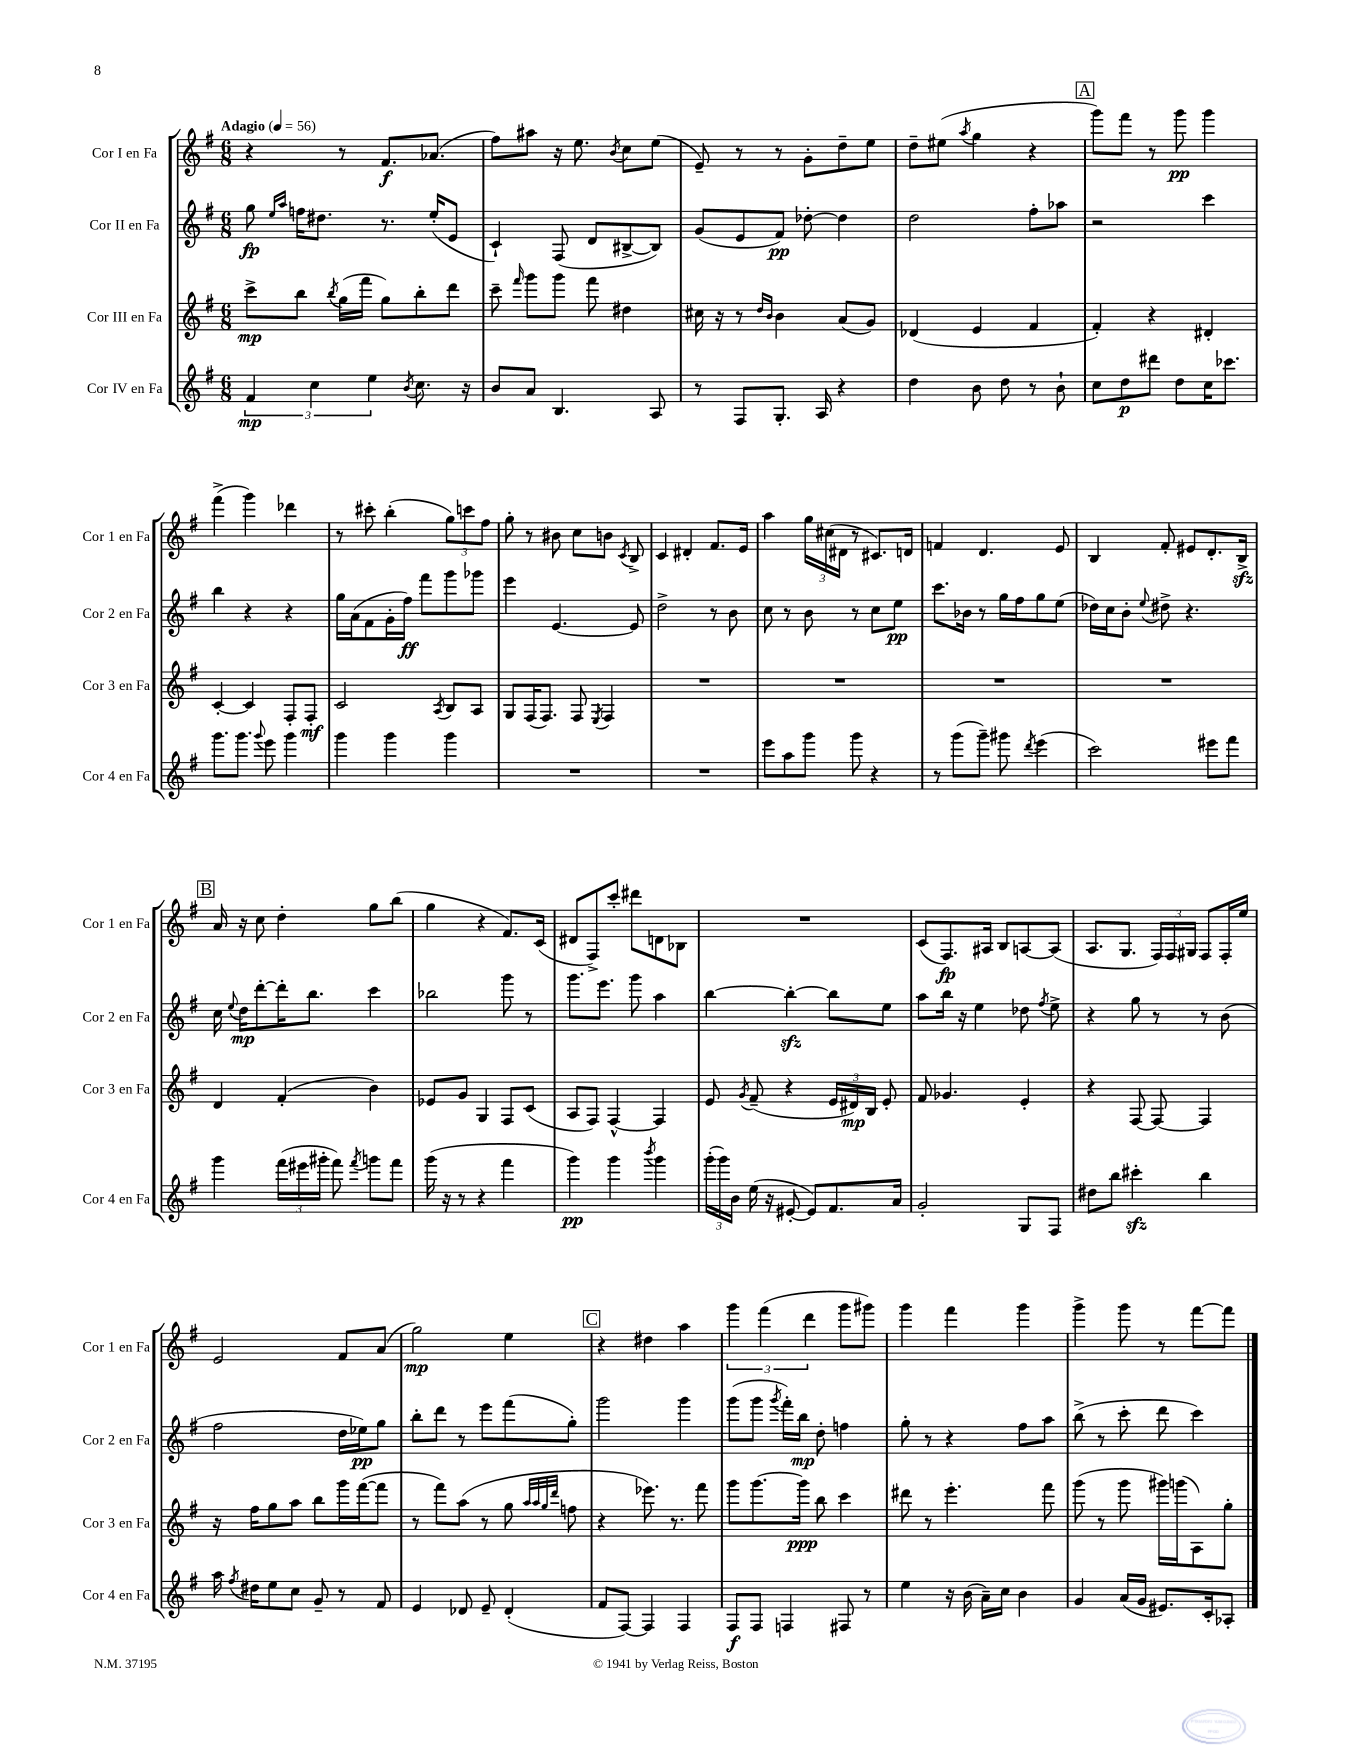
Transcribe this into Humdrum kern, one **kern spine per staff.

**kern	**dynam	**kern	**dynam	**kern	**dynam	**kern	**dynam
*part4	*part4	*part3	*part3	*part2	*part2	*part1	*part1
*staff4	*staff4	*staff3	*staff3	*staff2	*staff2	*staff1	*staff1
*I"Cor IV en Fa	*	*I"Cor III en Fa	*	*I"Cor II en Fa	*	*I"Cor I en Fa	*
*I'Cor 4 en Fa	*	*I'Cor 3 en Fa	*	*I'Cor 2 en Fa	*	*I'Cor 1 en Fa	*
*clefG2	*	*clefG2	*	*clefG2	*	*clefG2	*
*k[f#]	*	*k[f#]	*	*k[f#]	*	*k[f#]	*
*M6/8	*	*M6/8	*	*M6/8	*	*M6/8	*
*MM56	*	*MM56	*	*MM56	*	*MM56	*
=1	=1	=1	=1	=1	=1	=1	=1
!	!	!	!	!	!	!LO:TX:a:B:t=Adagio	!
6f#/	mp	8ccc^\L	mp	8gg\	fp	4r	.
.	.	.	.	16qqee/LL	.	.	.
.	.	.	.	16qqaa/JJ	.	.	.
.	.	8bb\J	.	16ffn\KL	.	.	.
6cc\	.	.	.	.	.	.	.
.	.	.	.	8.dd#X\J	.	.	.
.	.	8qbb/	.	.	.	.	.
.	.	(16gg\LL	.	.	.	8r	.
.	.	16fff#\JJ	.	.	.	.	.
6ee\	.	.	.	.	.	.	.
.	.	8gg\L)	.	8.r	.	8.f#/L	f
8qb/	.	.	.	.	.	.	.
8.cc\	.	8bb'\	.	.	.	.	.
.	.	.	.	(16ee'/KL	.	(8.a-X/J	.
.	.	8ddd\J	.	8e/J	.	.	.
16r	.	.	.	.	.	.	.
=2	=2	=2	=2	=2	=2	=2	=2
8b/L	.	8ccc~\	.	4c`/)	.	8ff#\L)	.
.	.	16qqfff#/	.	.	.	.	.
8a/J	.	8ggg\L	.	.	.	8aa#X\J	.
4.B/	.	8ggg\J	.	(8F#/	.	16r	.
.	.	.	.	.	.	8.ee\	.
.	.	8fff#\	.	8d/L	.	.	.
.	.	.	.	.	.	8qb/	.
.	.	4dd#X\	.	[8B#X^/	.	8cc\L	.
8A/	.	.	.	8B#/J])	.	(8ee\J	.
=3	=3	=3	=3	=3	=3	=3	=3
8r	.	16cc#X\	.	(8g/L	.	8e~/)	.
.	.	16r	.	.	.	.	.
8F#/L	.	8r	.	8e/	.	8r	.
.	.	16qqdd/LL	.	.	.	.	.
.	.	16qqb/JJ	.	.	.	.	.
8.G'/J	.	4b\	.	8f#/J)	pp	8r	.
.	.	.	.	[8dd-X'\	.	8g'\L	.
16A/	.	.	.	.	.	.	.
4r	.	(8a/L	.	4dd-\]	.	8dd~\	.
.	.	8g/J)	.	.	.	8ee\J	.
=4	=4	=4	=4	=4	=4	=4	=4
4dd\	.	(4d-X/	.	2dd\	.	8dd~\L	.
.	.	.	.	.	.	(8ee#X\J	.
.	.	.	.	.	.	8qaa/	.
8b\	.	4e/	.	.	.	4gg\	.
8dd\	.	.	.	.	.	.	.
8r	.	4f#/	.	8ff#'\L	.	4r	.
8b`\	.	.	.	8aa-X\J	.	.	.
!!LO:REH:place=s1:t=A
=5	=5	=5	=5	=5	=5	=5	=5
8cc\L	.	4f#'/)	.	2r	.	8ggg\L)	.
8dd\	p	.	.	.	.	8fff#\J	.
8ddd#X\J	.	4r	.	.	.	8r	.
8dd\L	.	.	.	.	.	8ggg\	pp
16cc\K	.	4d#X'/	.	4ccc\	.	4ggg\	.
8.ccc-X\J	.	.	.	.	.	.	.
!!LO:LB:g=z
=6	=6	=6	=6	=6	=6	=6	=6
8.ggg\L	.	[4c'/	.	4bb\	.	(4fff#^\	.
8.ggg\J	.	.	.	.	.	.	.
.	.	4c/]	.	4r	.	4ggg\)	.
8qqggg/	.	.	.	.	.	.	.
8eee\	.	.	.	.	.	.	.
4ggg\	.	8F#'/L	.	4r	.	4ddd-X\	.
.	.	8F#'/J	mf	.	.	.	.
=7	=7	=7	=7	=7	=7	=7	=7
4ggg\	.	2c/	.	16gg\LL	.	8r	.
.	.	.	.	(16a\J	.	.	.
.	.	.	.	8f#\	.	8ccc#X'\	.
4ggg\	.	.	.	16g'\L	.	(4bb'\	.
.	.	.	.	16ff#\JJ)	ff	.	.
.	.	.	.	8fff#\L	.	.	.
.	.	8qA/	.	.	.	.	.
4ggg\	.	8B/L	.	8ggg\	.	12gg\L)	.
.	.	.	.	.	.	12cccn\	.
.	.	8A/J	.	8ggg-X\J	.	.	.
.	.	.	.	.	.	12ff#\J	.
=8	=8	=8	=8	=8	=8	=8	=8
2.r	.	8G/L	.	4eee\	.	8gg'\	.
.	.	(16F#/K	.	.	.	8r	.
.	.	8.F#/J)	.	.	.	.	.
.	.	.	.	[4.e/	.	8b#X\	.
.	.	8F#/	.	.	.	8cc\L	.
.	.	8qE/	.	.	.	.	.
.	.	4F#/	.	.	.	8bn\J	.
.	.	.	.	.	.	8qc/	.
.	.	.	.	8e/]	.	8B^/	.
=9	=9	=9	=9	=9	=9	=9	=9
2.r	.	2.r	.	2dd^\	.	4c/	.
.	.	.	.	.	.	4d#X'/	.
.	.	.	.	8r	.	8.f#/L	.
.	.	.	.	8b\	.	.	.
.	.	.	.	.	.	16e/Jk	.
=10	=10	=10	=10	=10	=10	=10	=10
8eee\L	.	2.r	.	8cc\	.	4aa\	.
8aa\	.	.	.	8r	.	.	.
8ggg\J	.	.	.	8b\	.	24gg\LL	.
.	.	.	.	.	.	(24cc#X\	.
.	.	.	.	.	.	24d#X\JJ	.
8ggg\	.	.	.	8r	.	8r	.
4r	.	.	.	8cc\L	.	8.c#X/L)	.
.	.	.	.	8ee\J	pp	.	.
.	.	.	.	.	.	16dn/Jk	.
=11	=11	=11	=11	=11	=11	=11	=11
8r	.	2.r	.	8.ccc\L	.	4fn/	.
(8ggg\L	.	.	.	.	.	.	.
.	.	.	.	16b-X\Jk	.	.	.
8ggg~\J)	.	.	.	8r	.	4.d/	.
8ggg#X\	.	.	.	16gg\LL	.	.	.
.	.	.	.	16ff#\J	.	.	.
8qddd/	.	.	.	.	.	.	.
(4eee\	.	.	.	8gg\	.	.	.
.	.	.	.	(8ee\J	.	8e/	.
=12	=12	=12	=12	=12	=12	=12	=12
2ccc\)	.	2.r	.	16dd-X\LL)	.	4B/	.
.	.	.	.	16cc\J	.	.	.
.	.	.	.	8b'\J	.	.	.
.	.	.	.	8qqee/	.	.	.
.	.	.	.	8dd#X^\	.	8f#'/	.
.	.	.	.	4.r	.	8e#X/L	.
8eee#X\L	.	.	.	.	.	8.d'/	.
8fff#\J	.	.	.	.	.	.	.
.	.	.	.	.	.	16Bzz^/Jk	.
!!LO:LB:g=z
!!LO:REH:place=s1:t=B
=13	=13	=13	=13	=13	=13	=13	=13
4ggg\	.	4d/	.	16cc\	.	16a/	.
.	.	.	.	8qqee/	.	.	.
.	.	.	.	16dd\KL	mp	16r	.
.	.	.	.	[8ddd'\	.	8cc\	.
(24fff#\LL	.	(4f#'/	.	16ddd'\K]	.	4dd'\	.
24eee#X\	.	.	.	.	.	.	.
.	.	.	.	8.bb\J	.	.	.
24ggg#X'\JJ	.	.	.	.	.	.	.
8fff#\)	.	.	.	.	.	.	.
8qfff#/	.	.	.	.	.	.	.
8gggn\L	.	4b\)	.	4ccc\	.	8gg\L	.
8fff#\J	.	.	.	.	.	(8bb\J	.
=14	=14	=14	=14	=14	=14	=14	=14
(16ggg\	.	8e-X/L	.	2bb-X\	.	4gg\	.
16r	.	.	.	.	.	.	.
8r	.	8g/J	.	.	.	.	.
4r	.	4G/	.	.	.	4r	.
4fff#\	.	8F#/L	.	8ggg\	.	8.f#/L)	.
.	.	(8c/J	.	8r	.	.	.
.	.	.	.	.	.	(16c/Jk	.
=15	=15	=15	=15	=15	=15	=15	=15
4ggg\)	pp	8A/L	.	8.ggg\L	.	8d#X/L	.
.	.	8F#/J)	.	.	.	8F#^/)	.
.	.	.	.	8.eee\J	.	.	.
4ggg\	.	[4F#^^/	.	.	.	8ccc'/J	.
.	.	.	.	8ggg\	.	8ddd#X\L	.
8qbbb/	.	.	.	.	.	.	.
4ggg\	.	4F#/]	.	4aa\	.	8dn\	.
.	.	.	.	.	.	8B-X\J	.
=16	=16	=16	=16	=16	=16	=16	=16
(24ggg'\LL	.	8e/	.	[4bb\	.	2.r	.
24ggg\)	.	.	.	.	.	.	.
24b\JJ	.	.	.	.	.	.	.
.	.	8qg/	.	.	.	.	.
(16ee\	.	(8f#~/	.	.	.	.	.
16r	.	.	.	.	.	.	.
[8e#X'/	.	4r	.	4bbzz'\_	.	.	.
8e#/L])	.	.	.	.	.	.	.
8.f#/	.	24e/LL	.	8bb\L]	.	.	.
.	.	24d#X/)	mp	.	.	.	.
.	.	24B/JJ	.	.	.	.	.
.	.	8e'/	.	8ee\J	.	.	.
16a/Jk	.	.	.	.	.	.	.
=17	=17	=17	=17	=17	=17	=17	=17
2g'/	.	8f#/	.	8aa\L	.	(8c/L	.
.	.	4.g-X/	.	16bb\Jk	.	8.F#/)	fp
.	.	.	.	16r	.	.	.
.	.	.	.	4ee\	.	.	.
.	.	.	.	.	.	16A#X/Jk	.
.	.	.	.	.	.	8B/L	.
8G/L	.	4e'/	.	8dd-X\	.	[8An/	.
.	.	.	.	8qff#/	.	.	.
8F#/J	.	.	.	8ee^\	.	(8A/J]	.
=18	=18	=18	=18	=18	=18	=18	=18
8dd#X\L	.	4r	.	4r	.	8.A/L	.
8bb\J	.	.	.	.	.	.	.
.	.	.	.	.	.	8.G/J	.
4ccc#Xzz'\	.	[8F#/	.	8gg\	.	.	.
.	.	8F#/_	.	8r	.	24F#/LL)	.
.	.	.	.	.	.	24F#/	.
.	.	.	.	.	.	24G#X/JJ	.
4bb\	.	4F#/]	.	8r	.	8F#/L	.
.	.	.	.	(8b\	.	16F#'/L	.
.	.	.	.	.	.	16ee/JJ	.
!!LO:LB:g=z
=19	=19	=19	=19	=19	=19	=19	=19
16aa\	.	16r	.	2ff#\	.	2e/	.
8qff#/	.	.	.	.	.	.	.
16dd#X\KL	.	16ff#\KL	.	.	.	.	.
8ee\	.	8gg\	.	.	.	.	.
8cc\J	.	8aa\J	.	.	.	.	.
8g~/	.	8bb\L	.	.	.	.	.
8r	.	16ggg\L	.	16dd\LL	.	8f#/L	.
.	.	([16fff#\J	.	16ee-X\J)	pp	.	.
8f#/	.	8fff#\J]	.	8gg\J	.	(8a/J	.
=20	=20	=20	=20	=20	=20	=20	=20
4e/	.	8r	.	8bb'\L	.	2gg\)	mp
.	.	8fff#\L)	.	8ddd\J	.	.	.
8d-X/	.	(8aa\J	.	8r	.	.	.
8e~/	.	8r	.	8eee\L	.	.	.
(4d-'/	.	8gg\	.	(8fff#\	.	4ee\	.
.	.	32qqaa/LLL	.	.	.	.	.
.	.	32qqaa/	.	.	.	.	.
.	.	32qqgg/	.	.	.	.	.
.	.	32qqddd/JJJ	.	.	.	.	.
.	.	8ffn\	.	8gg'\J)	.	.	.
!!LO:REH:place=s1:t=C
=21	=21	=21	=21	=21	=21	=21	=21
8f#/L	.	4r	.	2ggg\	.	4r	.
[8F#/J)	.	.	.	.	.	.	.
4F#/]	.	8.eee-X\)	.	.	.	4dd#X\	.
.	.	8.r	.	.	.	.	.
4F#/	.	.	.	4ggg\	.	4aa\	.
.	.	8fff#\	.	.	.	.	.
=22	=22	=22	=22	=22	=22	=22	=22
8F#/L	f	8ggg\L	.	(8ggg\L	.	6ggg\	.
8F#/J	.	[8.ggg\	.	8ggg\J	.	.	.
.	.	.	.	.	.	(6fff#\	.
.	.	.	.	8qggg/	.	.	.
4Fn/	.	.	.	16fff#'\LL)	.	.	.
.	.	16ggg\Jk]	ppp	16bb\JJ	mp	.	.
.	.	.	.	.	.	6ddd\	.
.	.	8bb\	.	8dd'\	.	.	.
8F#X/	.	4ccc\	.	4ffn\	.	8ggg\L	.
8r	.	.	.	.	.	8ggg#X\J)	.
=23	=23	=23	=23	=23	=23	=23	=23
4ee\	.	8ddd#X\	.	8gg'\	.	4ggg\	.
.	.	8r	.	8r	.	.	.
16r	.	4.eee'\	.	4r	.	4fff#\	.
(16b\	.	.	.	.	.	.	.
16a~\LL)	.	.	.	.	.	.	.
16cc\JJ	.	.	.	.	.	.	.
4b\	.	.	.	8ff#\L	.	4ggg\	.
.	.	8fff#\	.	8aa\J	.	.	.
=24	=24	=24	=24	=24	=24	=24	=24
4g/	.	(8ggg\	.	(8bb^\	.	4ggg^\	.
.	.	8r	.	8r	.	.	.
(16a/LL	.	8ggg\	.	8ccc'\	.	8ggg\	.
16g/JJ	.	.	.	.	.	.	.
8.e#X/L)	.	16ggg#X\LL)	.	8ddd\	.	8r	.
.	.	(16gggn\J	.	.	.	.	.
.	.	8A\)	.	4ccc\)	.	[8fff#\L	.
16c'/k	.	.	.	.	.	.	.
8A-X'/J	.	8gg'\J	.	.	.	8fff#\J]	.
==	==	==	==	==	==	==	==
*-	*-	*-	*-	*-	*-	*-	*-
